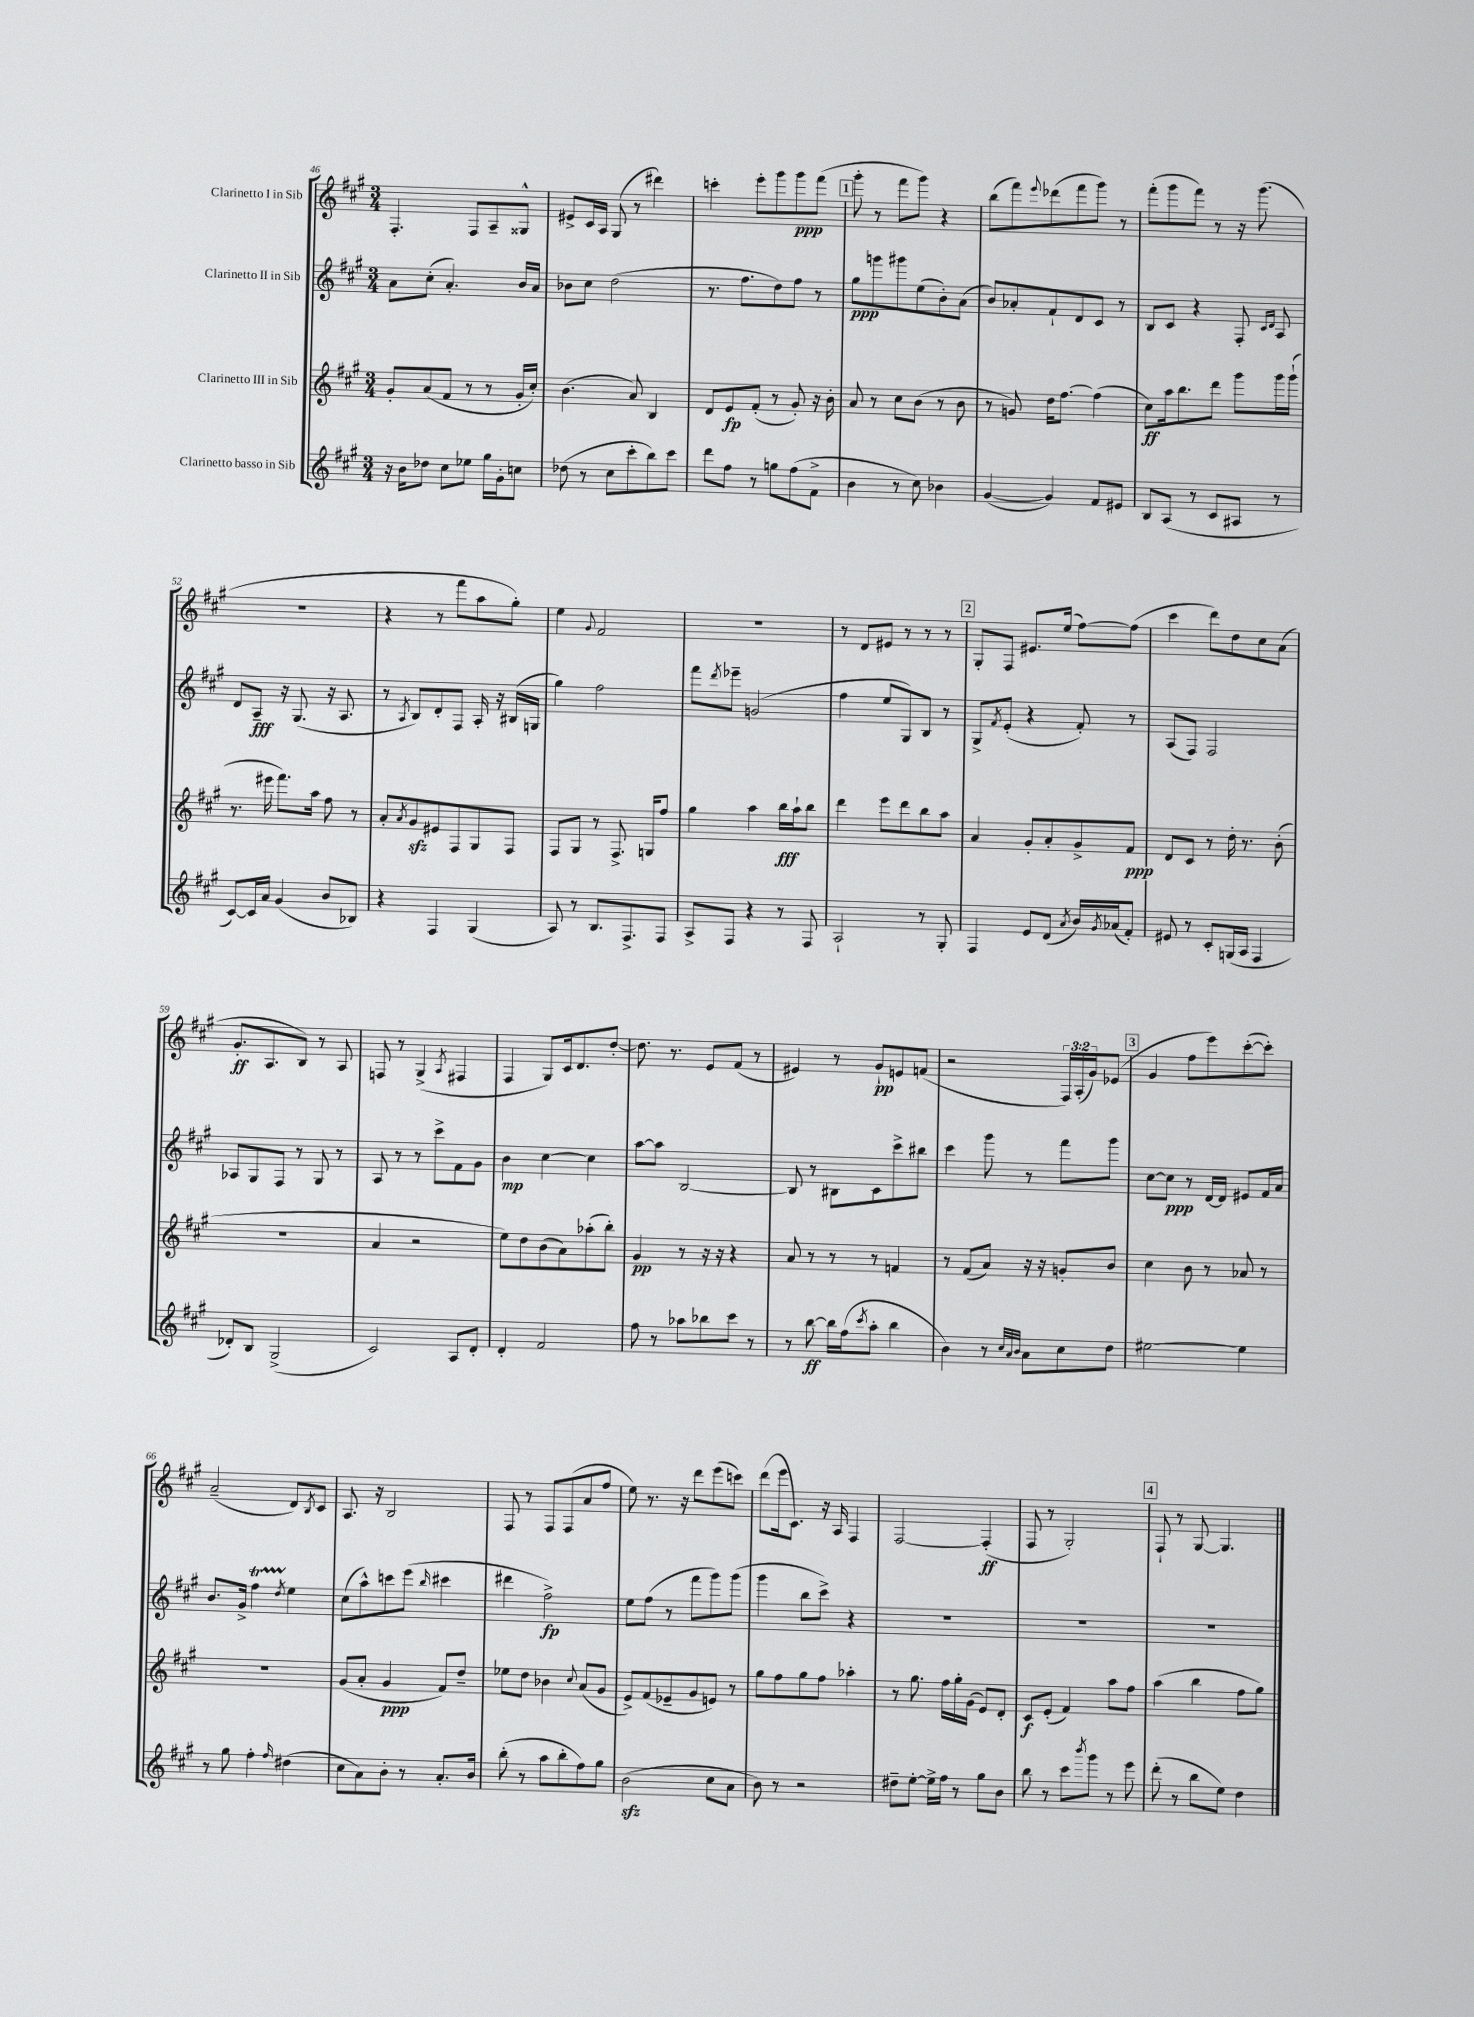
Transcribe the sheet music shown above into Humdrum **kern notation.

**kern	**kern	**kern	**kern
*staff4	*staff3	*staff2	*staff1
*clefG2	*clefG2	*clefG2	*clefG2
*k[f#c#g#]	*k[f#c#g#]	*k[f#c#g#]	*k[f#c#g#]
*M3/4	*M3/4	*M3/4	*M3/4
16r	8g#'	8a	4.F#'
16b	.	.	.
8dd-	(8a	(8cc#'	.
8cc#	8f#	4.a')	.
8ee-	8r	.	8F#
16gg#	8r	.	8A~
16g#'	.	.	.
8cc	16g#'	16b	8G##^^
.	16cc#')	16a	.
=	=	=	=
(8dd-	(4.b	8b-	8e#^
8r	.	8cc#	16c#
.	.	.	16A
8cc#	.	(2dd	(8G#
8ccc#'	8a)	.	8r
8bb)	4B	.	4ddd#)
8ccc#	.	.	.
=	=	=	=
8ddd	8d	8.r	4ccc'
8ff#	8e	.	.
.	.	8.ff#	.
8r	(8f#'	.	8eee'
8gg	8r	8dd)	8ggg#
(8ff#	8g#')	8ff#	8ggg#
8f#^	16r	8r	(8fff#
.	16b'	.	.
=	=	=	=
4b	8a	8gg#	8ggg#'
.	8r	8ggg	8r
8r	8cc#	8ggg#	8fff#
8cc#)	(8b	(8ee	8ggg#)
4b-	8r	8b')	4r
.	8b	(8a	.
=	=	=	=
([4g#	8r	8b)	(8bb
.	8g)	8a-'	8fff#)
.	.	.	8qqeee
4g#])	16dd	8f#`	(8ddd-
.	[8.ff#	.	.
.	.	8d	8fff#
8f#	(4ff#]	8c#	8ggg#)
8e#	.	8r	8r
=	=	=	=
8B	8cc#)	8B	(8fff#'
(8A	16aa	8c#	8ggg#
.	8.bb	.	.
8r	.	4r	8fff#)
8c#	8ddd	.	8r
8A#	8ggg#	8F#'	16r
.	.	.	(8.ggg#
.	.	16qqc#	.
.	.	16qqd	.
8r	16ggg#	8A	.
.	(16ggg#`	.	.
=	=	=	=
[8c#)	8.r	8d	2.r
16c#]	.	8A~	.
16a	16eee#	.	.
(4g#	8.fff#)	16r	.
.	.	(8.G#	.
.	16aa	.	.
8b	8ff#	16r	.
.	.	8.A	.
8B-)	8r	.	.
=	=	=	=
4r	8a'	8r	4r
.	8qa	8qA	.
.	8g#	8B)	.
4F#	8e#	8d'	8r
.	8F#	8F#	8fff#
(4G#	8G#	16A'	8aa
.	.	16r	.
.	8F#	(16B#	8gg#')
.	.	16G	.
=	=	=	=
8A)	8F#	4gg#)	4ee
8r	8G#	.	.
.	.	.	8qqg#
8.B	8r	2ff#	2f#
.	8.F#^	.	.
8.F#^	.	.	.
.	16G	.	.
8F#	8ff#	.	.
=	=	=	=
8A^	4gg#	8fff#	2.r
.	.	8qddd	.
8F#	.	8eee-~	.
4r	4aa	(2g	.
8r	16bb	.	.
.	16aa`	.	.
8F#	8bb	.	.
=	=	=	=
2A`	4ddd	4ff#	8r
.	.	.	8d
.	8eee	8ee	8e#
.	8ddd	8G#)	8r
8r	8bb	8B	8r
8G#'	8aa	8r	8r
=	=	=	=
4F#	4a	8G#^	8G#'
.	.	8qf#	.
.	.	(8e'	8F#
8e	8g#'	4r	8.e#
(8d	8a'	.	.
.	.	.	(16ee
8qa	.	.	.
16b)	8g#^	8f#')	[8ff#)
8qg#	.	.	.
(16a-	.	.	.
8f#')	8f#	8r	(8ff#]
=	=	=	=
8e#	8d	(8A	4ccc#
8r	8c#	8F#)	.
8c#'	8r	2F#	8ddd)
(16G	16dd'	.	8dd
16A	8.r	.	.
4F#	.	.	8cc#
.	(8b'	.	(8a
=	=	=	=
8d-')	2.r	8A-	8.g#'
8B	.	8G#	.
.	.	.	8.A
(2G#^	.	8F#	.
.	.	8r	8B)
.	.	8G#	8r
.	.	8r	8A
=	=	=	=
2c#)	4a	8A	8F
.	.	8r	8r
.	2r	8r	(4G#^
.	.	8ccc#^	.
.	.	.	8qA
8A	.	8f#	4F#
8d'	.	8g#	.
=	=	=	=
4d'	8ee)	4b	4F#
.	8dd	.	.
2f#	(8b	[4cc#	8G#)
.	8a)	.	16c#
.	.	.	8.d
.	(8aa-'	4cc#]	.
.	8bb')	.	[8dd'
=	=	=	=
8ff#	4g#	[8aa	8.dd]
8r	.	8aa]	.
.	.	.	8.r
8aa-	8r	[2B	.
8bb-	16r	.	8e
.	16r	.	.
8ccc#	4r	.	(8f#
8r	.	.	8r
=	=	=	=
8r	8a	8B]	4e#)
[8bb	8r	8r	.
16bb]	8r	8B#	8r
(16ff#	.	.	.
8qccc#	.	.	.
8aa'	8r	8c#	8g#`
4bb	4f	8ccc#^	8e
.	.	8bb#	(8f
=	=	=	=
4b)	8r	4ccc#	2r
.	(8f#	.	.
8r	8a)	8ggg#	.
32qqcc#	.	.	.
32qqa	.	.	.
32qqb	.	.	.
8a	16r	8r	.
.	16r	.	.
8cc#	8g'	8fff#	24F#)
.	.	.	(24A'
.	.	.	24g#)
8dd	8b	8ggg#	(8e-
=	=	=	=
[2ee#	4cc#	[8cc#	4g#
.	.	8cc#]	.
.	8b	8r	8ff#
.	8r	[16d	8eee)
.	.	16d]	.
4ee#]	8a-	8e#	([8ccc#'
.	8r	16f#	8ccc#'])
.	.	16a	.
=	=	=	=
8r	2.r	8.b	(2a~
8gg#	.	.	.
.	.	16g#^	.
4ff#'	.	4ff#	.
16qqff#	.	8qdd	.
(4dd#	.	4ee	8d)
.	.	.	8qB
.	.	.	8c#
=	=	=	=
8cc#	(8g#	(8cc#	8.A
8a)	8a'	8aa^^)	.
.	.	.	16r
8b'	4g#	8ccc	2B
8r	.	(8eee	.
.	.	16qqbb	.
8.a'	8f#)	4ccc#	.
.	8dd~	.	.
16b	.	.	.
=	=	=	=
(8bb'	8ee-	4ddd#	8F#
8r	8dd	.	8r
8aa	4b-	2ff#^)	8F#
8bb'	.	.	(8F#
.	8qqcc#	.	.
8ff#)	(8a	.	8a
8gg#	8g#	.	8ff#
=	=	=	=
(2b	8e^)	8ee	8ee)
.	(8f#	(8ff#	8.r
.	8e-~	8r	.
.	.	.	16r
.	8g#	8fff#	8ddd
8cc#	8e)	8ggg#)	(8eee
8a	8r	(8ggg#	8ccc)
=	=	=	=
8b)	8gg#	4ggg#	(8ddd
8r	8ff#	.	16eee
.	.	.	8.c#)
2r	8gg#	8bb	.
.	8ff#	8ccc#^)	16r
.	.	.	16A
.	4aa-'	4r	4F#
=	=	=	=
8dd#~	8r	2.r	[2F#
[8ee'	8.gg#	.	.
16ee^]	.	.	.
16ff#	16ff#	.	.
8r	16gg#'	.	.
.	(16g#	.	.
8gg#	8e)	.	(4F#']
8b	8d'	.	.
=	=	=	=
8bb	8c#	2.r	8F#
8r	(8e'	.	8r
8ccc#	4f#)	.	2G#')
8qbbb	.	.	.
8ggg#	.	.	.
8r	8aa	.	.
8eee	8ff#	.	.
=	=	=	=
(8ddd'	(4aa	2.r	8F#`
8r	.	.	8r
8bb	4bb	.	[8G#
8ee)	.	.	4.G#]
4dd	8ff#	.	.
.	8gg#)	.	.
==	==	==	==
*-	*-	*-	*-
